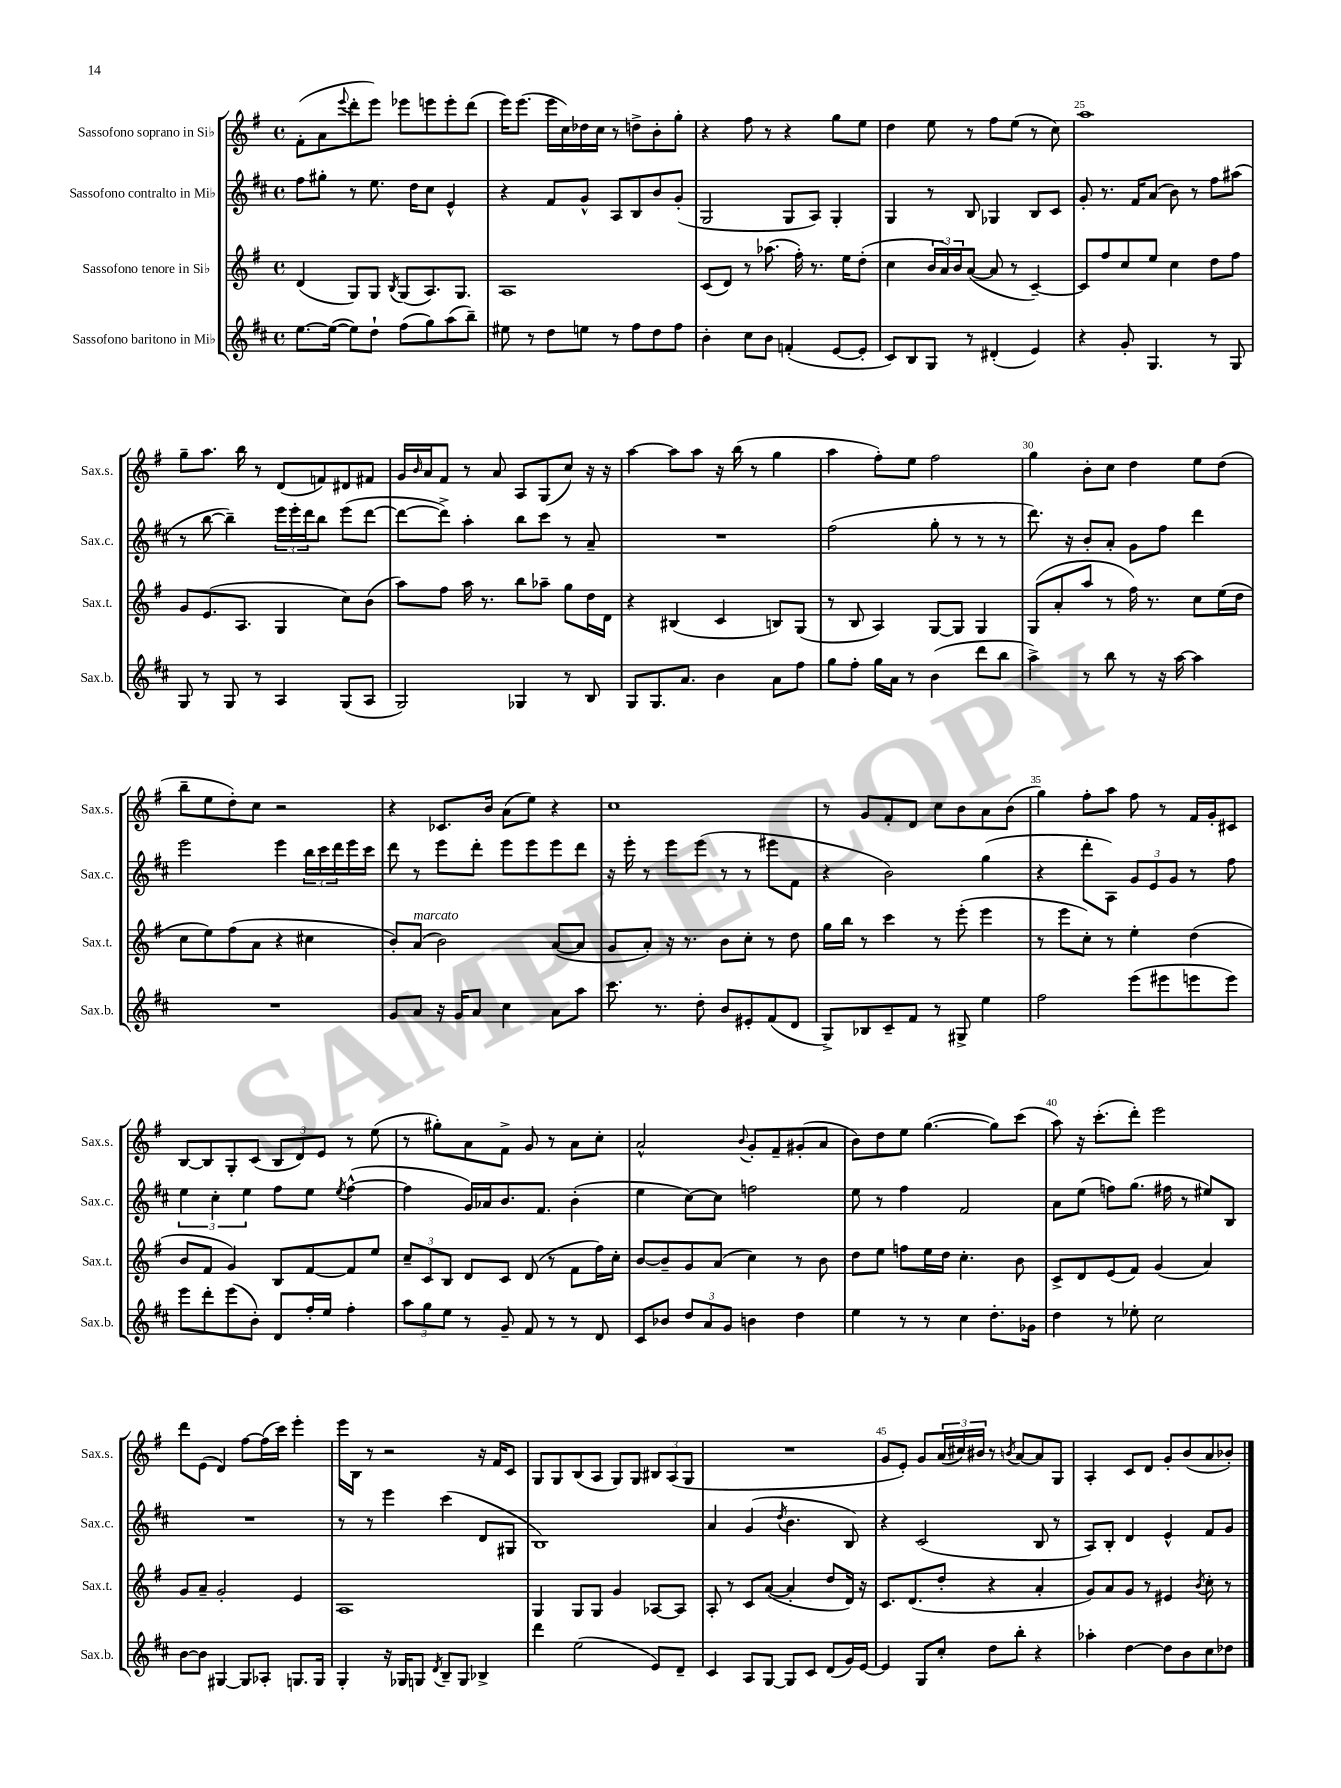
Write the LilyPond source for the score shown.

<<
\new StaffGroup <<
\new Staff = "s0" \with { instrumentName = "Sassofono soprano in Sib" shortInstrumentName = "Sax.s." } {
    \clef treble \key g \major \defaultTimeSignature \time 4/4
    fis'8-.( a'8 \appoggiatura { e'''8 } d'''8-. e'''8) ees'''8 e'''8 e'''8-. d'''8( |
    e'''16) e'''8.( e'''16 c''16) des''16 c''16 r8 d''8-> b'8-. g''8-. |
    r4 fis''8 r8 r4 g''8 e''8 |
    d''4 e''8 r8 fis''8 e''8( r8 c''8) |
    a''1 |
    g''8-- a''8. b''16 r8 d'8( f'8) dis'8 fis'8 |
    g'16 \grace { b'16 } a'16 fis'8 r8 a'8 a8 g8( c''8) r16 r16 |
    a''4~ a''8 a''8 r16 b''16( r8 g''4 |
    a''4 fis''8-.) e''8 fis''2 |
    g''4 b'8-. c''8 d''4 e''8 d''8( |
    b''8-- e''8 d''8-.) c''8 r2 |
    r4 ces'8. b'16 a'8( e''8) r4 |
    c''1 |
    r8 g'8 fis'8-. d'8 c''8 b'8 a'8 b'8( |
    g''4) fis''8-. a''8 fis''8 r8 fis'16 g'16-. cis'8 |
    b8~ b8 g8-. c'8( \tuplet 3/2 { b8 d'8) e'8 } r8 e''8( |
    r8 gis''8-.) a'8 fis'8-> g'8 r8 a'8 c''8-. |
    a'2-^ \appoggiatura { b'8 } g'8-. fis'8-- gis'8-.( a'8 |
    b'8) d''8 e''8 g''4.~( g''8) c'''8( |
    a''8) r16 c'''8.-.( d'''8-.) e'''2 |
    d'''8 e'8( d'4) fis''8~ fis''16( c'''16) e'''4-. |
    e'''16 b16 r8 r2 r16 fis'16 c'8 |
    g8 g8 b8( a8 g8) g8 \tuplet 3/2 { bis8 a8( g8 } |
    R1 |
    g'8 e'8-.) g'8 \tuplet 3/2 { a'16( cis''16) bis'16 } r8 \acciaccatura { b'8 } a'8~ a'8 g8 |
    a4-. c'8 d'8 g'8-. b'8( a'8 bes'8-.) \bar "|." |
}
\new Staff = "s1" \with { instrumentName = "Sassofono contralto in Mib" shortInstrumentName = "Sax.c." } {
    \clef treble \key d \major \defaultTimeSignature \time 4/4
    fis''8 gis''8-. r8 e''8. d''16 cis''8 e'4-^ |
    r4 fis'8 g'8-^ a8 b8 b'8 g'8-.( |
    g2 g8 a8) g4-. |
    g4 r8 b8 ges4 b8 cis'8 |
    g'8-. r8. fis'16 a'8( b'8) r8 fis''8 ais''8( |
    r8 b''8~ b''4--) \tuplet 3/2 { e'''16 e'''16-. d'''16 } b''8 e'''8( d'''8~ |
    d'''8~ d'''8->) a''4-. b''8 cis'''8 r8 a'8-- |
    R1 |
    fis''2( g''8-. r8 r8 r8 |
    d'''8.) r16 b'8-. a'8-. g'8 fis''8 d'''4 |
    e'''2 e'''4 \tuplet 3/2 { b''16 cis'''16 d'''16 } e'''16 cis'''16 |
    d'''8 r8 e'''8 d'''8-. e'''8 e'''8 e'''8 d'''8 |
    r16 e'''16-. r8 e'''8 e'''8( r8 r8 eis'''8 fis'8 |
    r4 b'2) g''4( |
    r4 d'''8-. a8) \tuplet 3/2 { g'8 e'8 g'8 } r8 fis''8 |
    \tuplet 3/2 { e''4 cis''4-. e''4 } fis''8 e''8 \acciaccatura { e''8 } fis''4~-^( |
    fis''4 g'16) aes'16 b'8. fis'8. b'4-.( |
    e''4 cis''8~) cis''8 f''2 |
    e''8 r8 fis''4 fis'2 |
    a'8 e''8( f''8) g''8.( fis''16 r8 eis''8) b8 |
    R1 |
    r8 r8 e'''4 cis'''4( d'8 gis8 |
    b1) |
    a'4 g'4( \acciaccatura { d''8 } b'4. b8) |
    r4 cis'2( b8 r8 |
    a8) b8-. d'4 e'4-^ fis'8 g'8 \bar "|." |
}
\new Staff = "s2" \with { instrumentName = "Sassofono tenore in Sib" shortInstrumentName = "Sax.t." } {
    \clef treble \key g \major \defaultTimeSignature \time 4/4
    d'4( g8) g8 \acciaccatura { b8 } g8( a8.) g8. |
    a1 |
    c'8( d'8) r8 aes''8.( fis''16-.) r8. e''16 d''8-.( |
    c''4 \tuplet 3/2 { b'16 a'16) b'16 } a'8~( a'8 r8 c'4~--) |
    c'8 fis''8 c''8 e''8 c''4 d''8 fis''8 |
    g'8 e'8.( a8. g4 c''8) b'8( |
    a''8) fis''8 a''16 r8. b''8 aes''8-- g''8 d''16 d'16 |
    r4 bis4( c'4 b8) g8( |
    r8 b8 a4) g8~ g8 g4 |
    g8( a'8-. a''8 r8 fis''16) r8. c''8 e''16( d''16 |
    c''8 e''8) fis''8( a'8 r4 cis''4 |
    b'8-.) a'8^\markup { \italic "marcato" }( b'2) a'8~( a'8 |
    g'8 a'8-.) r16 r8. b'8 c''8-. r8 d''8 |
    g''16 b''16 r8 c'''4 r8 e'''8-.( e'''4 |
    r8 e'''8 c''8-.) r8 e''4-. d''4( |
    b'8 fis'8 g'4) b8 fis'8~ fis'8 e''8 |
    \tuplet 3/2 { c''8-- c'8 b8 } d'8 c'8 d'8( r8 fis'8 fis''16) c''16-. |
    b'8~ b'8-- g'8 a'8( c''4) r8 b'8 |
    d''8 e''8 f''8 e''16 d''16 c''4.-. b'8 |
    c'8-> d'8 e'8( fis'8) g'4( a'4) |
    g'8 a'8-- g'2-. e'4 |
    a1 |
    g4 g8 g8 g'4 aes8~ aes8 |
    a8-. r8 c'8 a'8~( a'4-. d''8 d'16) r16 |
    c'8. d'8.( d''8-. r4 a'4-. |
    g'8) a'8 g'8 r8 eis'4 \acciaccatura { b'8 } c''8-. r8 \bar "|." |
}
\new Staff = "s3" \with { instrumentName = "Sassofono baritono in Mib" shortInstrumentName = "Sax.b." } {
    \clef treble \key d \major \defaultTimeSignature \time 4/4
    e''8.~ e''16~( e''8) d''8-! fis''8( g''8) a''8( b''8--) |
    eis''8 r8 d''8 e''8 r8 fis''8 d''8 fis''8 |
    b'4-. cis''8 b'8 f'4-.( e'8~ e'8-. |
    cis'8) b8 g8 r8 dis'4-.( e'4) |
    r4 g'8-. g4. r8 g8 |
    g8 r8 g8 r8 a4 g8( a8 |
    g2) ges4 r8 b8 |
    g8 g8. a'8. b'4 a'8 fis''8 |
    g''8 fis''8-. g''16 a'16 r8 b'4( d'''8 b''8 |
    a''4->) r8 b''8 r8 r16 a''16~ a''4 |
    R1 |
    g'8 a'8 r16 g'16 a'8 cis''4 a'8 a''8 |
    cis'''8. r8. d''8-. b'8 eis'8-. fis'8( d'8 |
    g8->) bes8 cis'8-- fis'8 r8 gis8-> e''4 |
    fis''2 e'''8( eis'''8 e'''8 e'''8) |
    e'''8 d'''8-. e'''8( b'8-.) d'8 fis''16-. e''16 fis''4-. |
    \tuplet 3/2 { a''8 g''8 e''8 } r8 g'8-- fis'8 r8 r8 d'8 |
    cis'8 bes'8 \tuplet 3/2 { d''8 a'8 g'8 } b'4 d''4 |
    e''4 r8 r8 cis''4 d''8.-. ges'16 |
    d''4 r8 ees''8-. cis''2 |
    b'8~ b'8 gis4~ gis8 aes8-. g8. g16 |
    g4-. r16 ges16 g8 \acciaccatura { d'8 } b8-- g8 bes4-> |
    d'''4 e''2( e'8) d'8-- |
    cis'4 a8 g8~ g8 cis'8 d'8( g'16) e'16~ |
    e'4 g8 cis''8-. d''8 b''8-. r4 |
    aes''4-. d''4~ d''8 b'8 cis''8 des''8 \bar "|." |
}
>>
>>
\layout { \context { \Score currentBarNumber = #21 \override BarNumber.break-visibility = ##(#f #t #t) barNumberVisibility = #(every-nth-bar-number-visible 5) } }
